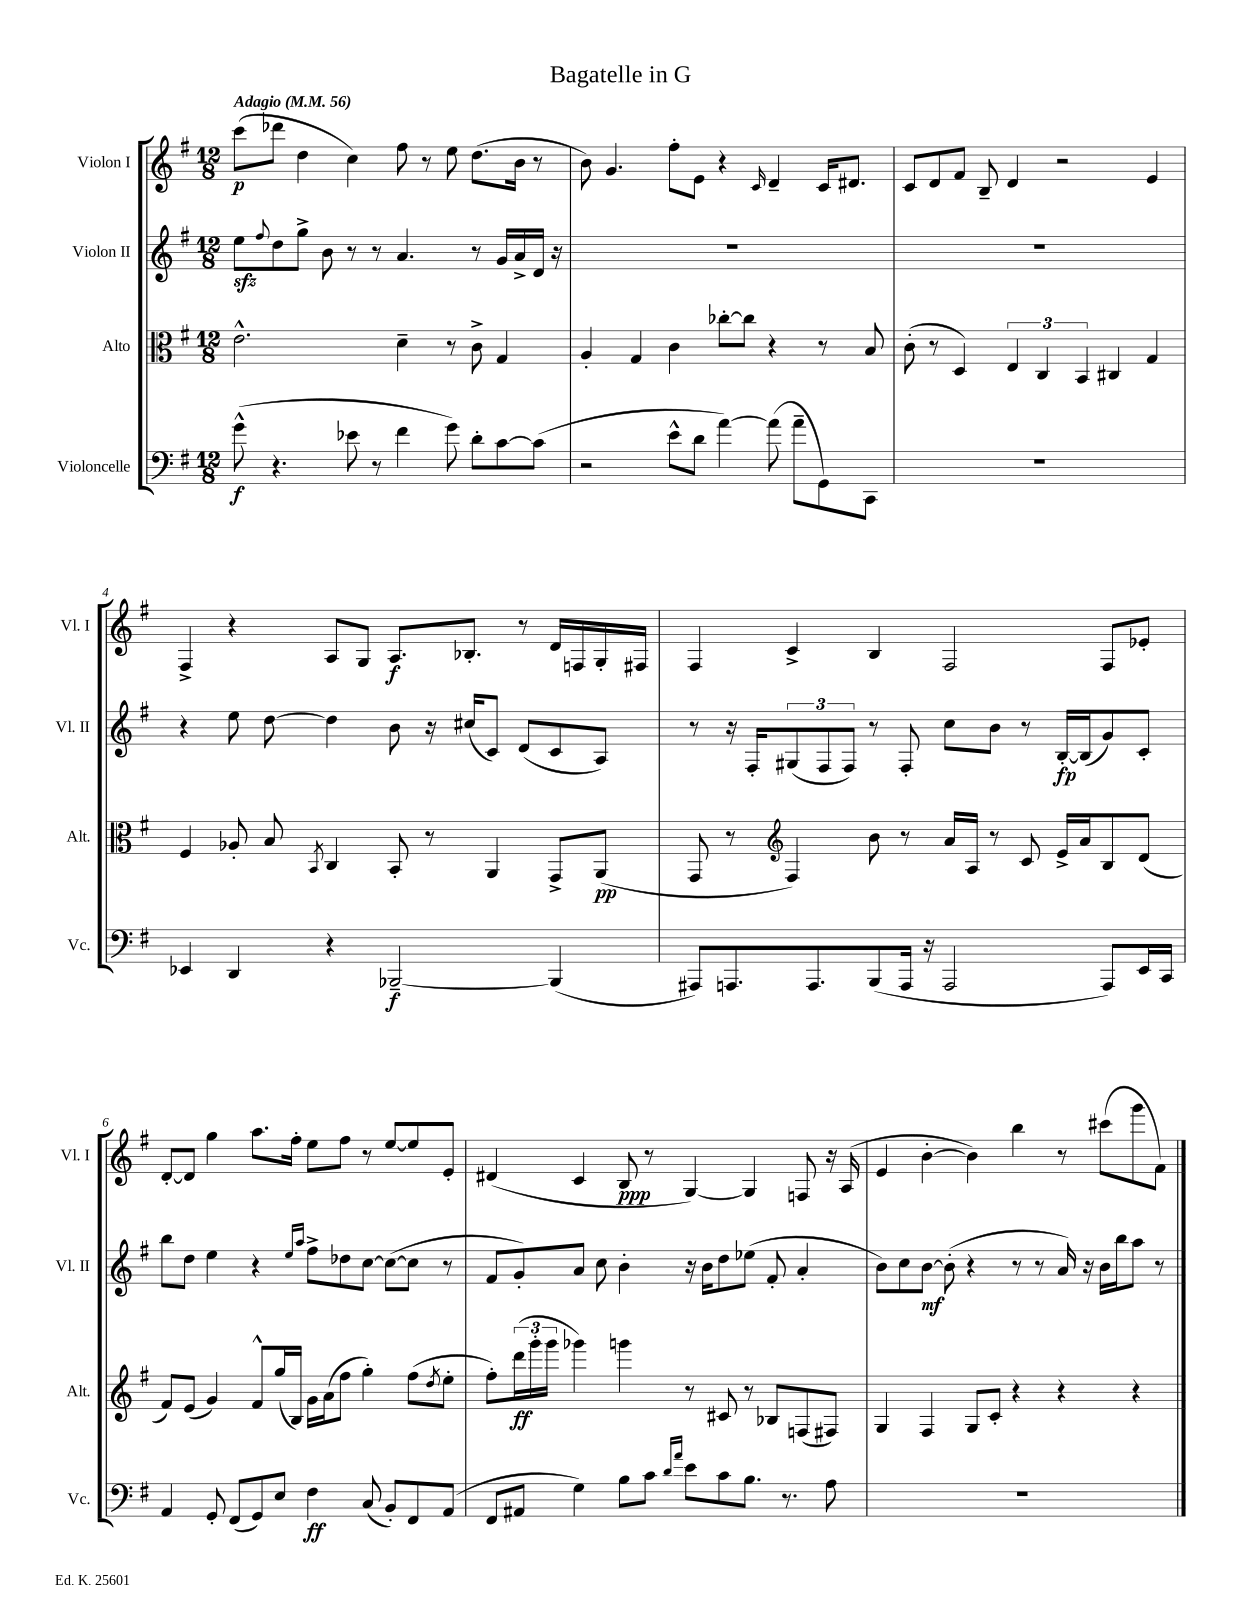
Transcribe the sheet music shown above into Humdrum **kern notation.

**kern	**kern	**kern	**kern
*staff4	*staff3	*staff2	*staff1
*clefF4	*clefC3	*clefG2	*clefG2
*k[f#]	*k[f#]	*k[f#]	*k[f#]
*M12/8	*M12/8	*M12/8	*M12/8
*MM56	*MM56	*MM56	*MM56
(8g^^\	2.e^^\	8ee\L	(8ccc\L
.	.	8qqff#/	.
4.r	.	8dd\	8ddd-\J
.	.	8gg^\J	4dd\
.	.	8b\	.
8e-\	.	8r	4cc\)
8r	.	8r	.
4f#\	4d~\	4.a/	8ff#\
.	.	.	8r
8g\)	8r	.	8ee\
8d'\L	8c^\	8r	(8.dd\L
[8c\	4G/	16g/LL	.
.	.	16a^/	16b\Jk
(8c\]J	.	16d/JJ	8r
.	.	16r	.
=	=	=	=
2r	4A'/	1.r	8b\)
.	.	.	4.g/
.	4G/	.	.
8e^^\L	4c\	.	8ff#'\L
8d\J	.	.	8e\J
[4a\)	[8cc-'\L	.	4r
.	8cc-\]J	.	.
.	.	.	16qqc/
(8a\]	4r	.	4d~/
8a~\L	.	.	.
8GG\)	8r	.	16c/LK
.	.	.	8.d#/J
8CC\J	8B/	.	.
=	=	=	=
1.r	(8c'\	1.r	8c/L
.	8r	.	8d/
.	4D/)	.	8f#/J
.	.	.	8B~/
.	6E/	.	4d/
.	6C/	.	.
.	.	.	2r
.	6BB/	.	.
.	4C#/	.	.
.	4G/	.	4e/
=	=	=	=
4EE-/	4F#/	4r	4F#^/
4DD/	8A-'/	8ee\	4r
.	8B/	[8dd\	.
.	8qBB/	.	.
4r	4C/	4dd\]	8A/L
.	.	.	8G/J
[2BBB-~/	8BB'/	8b\	8.A/L
.	8r	16r	.
.	.	(16cc#/LK	8.B-'/J
.	4AA/	8c/J)	.
.	.	(8d/L	8r
(4BBB-/]	8GG^/L	8c/	16d/LL
.	.	.	16F/
.	(8AA/J	8A/J)	16G'/
.	.	.	16F#/JJ
=	=	=	=
8AAA#/L)	8GG/	8r	4F#/
8.AAA/	8r	16r	.
.	.	16F#'/LK	.
*	*clefG2	*	*
.	4F#/)	(12G#/	4c^/
8.AAA/	.	.	.
.	.	12F#/	.
.	.	12F#/J)	.
(8BBB/	8b\	8r	4B/
16AAA/Jk	8r	8F#'/	.
16r	.	.	.
2AAA/	16a/LL	8cc\L	2F#/
.	16A/JJ	.	.
.	8r	8b\J	.
.	8c/	8r	.
.	16e^/LL	[16B'/LL	.
.	16a/J	(16B/]J	.
8AAA/L)	8B/	8g/)	8F#/L
16EE/L	(8d/J	8c'/J	8e-'/J
16CC/JJ	.	.	.
=	=	=	=
4AA/	8f#/L)	8bb\L	[8d'/L
.	(8e/J	8dd\J	8d/]J
8GG'/	4g/)	4ee\	4gg\
(8FF#/L	.	.	.
8GG/)	8f#^^/L	4r	8.aa\L
8E/J	(16gg/L	.	.
.	16B/JJ)	.	16ff#'\Jk
.	.	16qqee/LL	.
.	.	16qqaa/JJ	.
4F#\	16g\LL	8ff#^\L	8ee\L
.	(16a\J	.	.
.	8ff#\J	8dd-\	8ff#\J
(8C/	4gg'\)	[8cc\J	8r
8BB'/L)	.	(8cc\_L	[8ee/L
8FF#/	(8ff#\L	8cc\]J	8ee/]
.	8qdd/	.	.
(8AA/J	8ee'\J	8r	8e'/J
=	=	=	=
8FF#/L	8ff#'\L)	8f#/L	(4d#/
8AA#/J	(24ddd\L	8g'/)	.
.	24ggg'\	.	.
.	24ggg\JJ	.	.
4G\)	4ggg-\)	8a/J	4c/
.	.	8cc\	.
8B\L	4ggg\	4b'\	8B/
8c\J	.	.	8r
16qqd/LL	.	.	.
16qqa/JJ	.	.	.
8e\L	8r	16r	[4G/)
.	.	16b\LK	.
8c\	8c#/	8dd\	.
8.B\J	8r	(8ee-\J	4G/]
.	8B-/L	8f#'/	.
8.r	.	.	.
.	(8F/	4a'/	8F/
8A\	8F#/J)	.	16r
.	.	.	(16A/
=	=	=	=
1.r	4G/	8b\L)	4e/
.	.	8cc\	.
.	4F#/	[8b\J	[4b'\
.	.	(8b'\]	.
.	8G/L	4r	4b\])
.	8c'/J	.	.
.	4r	8r	4bb\
.	.	8r	.
.	4r	16a/)	8r
.	.	16r	.
.	.	16b\LL	(8ccc#\L
.	.	16bb\J	.
.	4r	8aa\J	8ggg\
.	.	8r	8f#\J)
==	==	==	==
*-	*-	*-	*-
